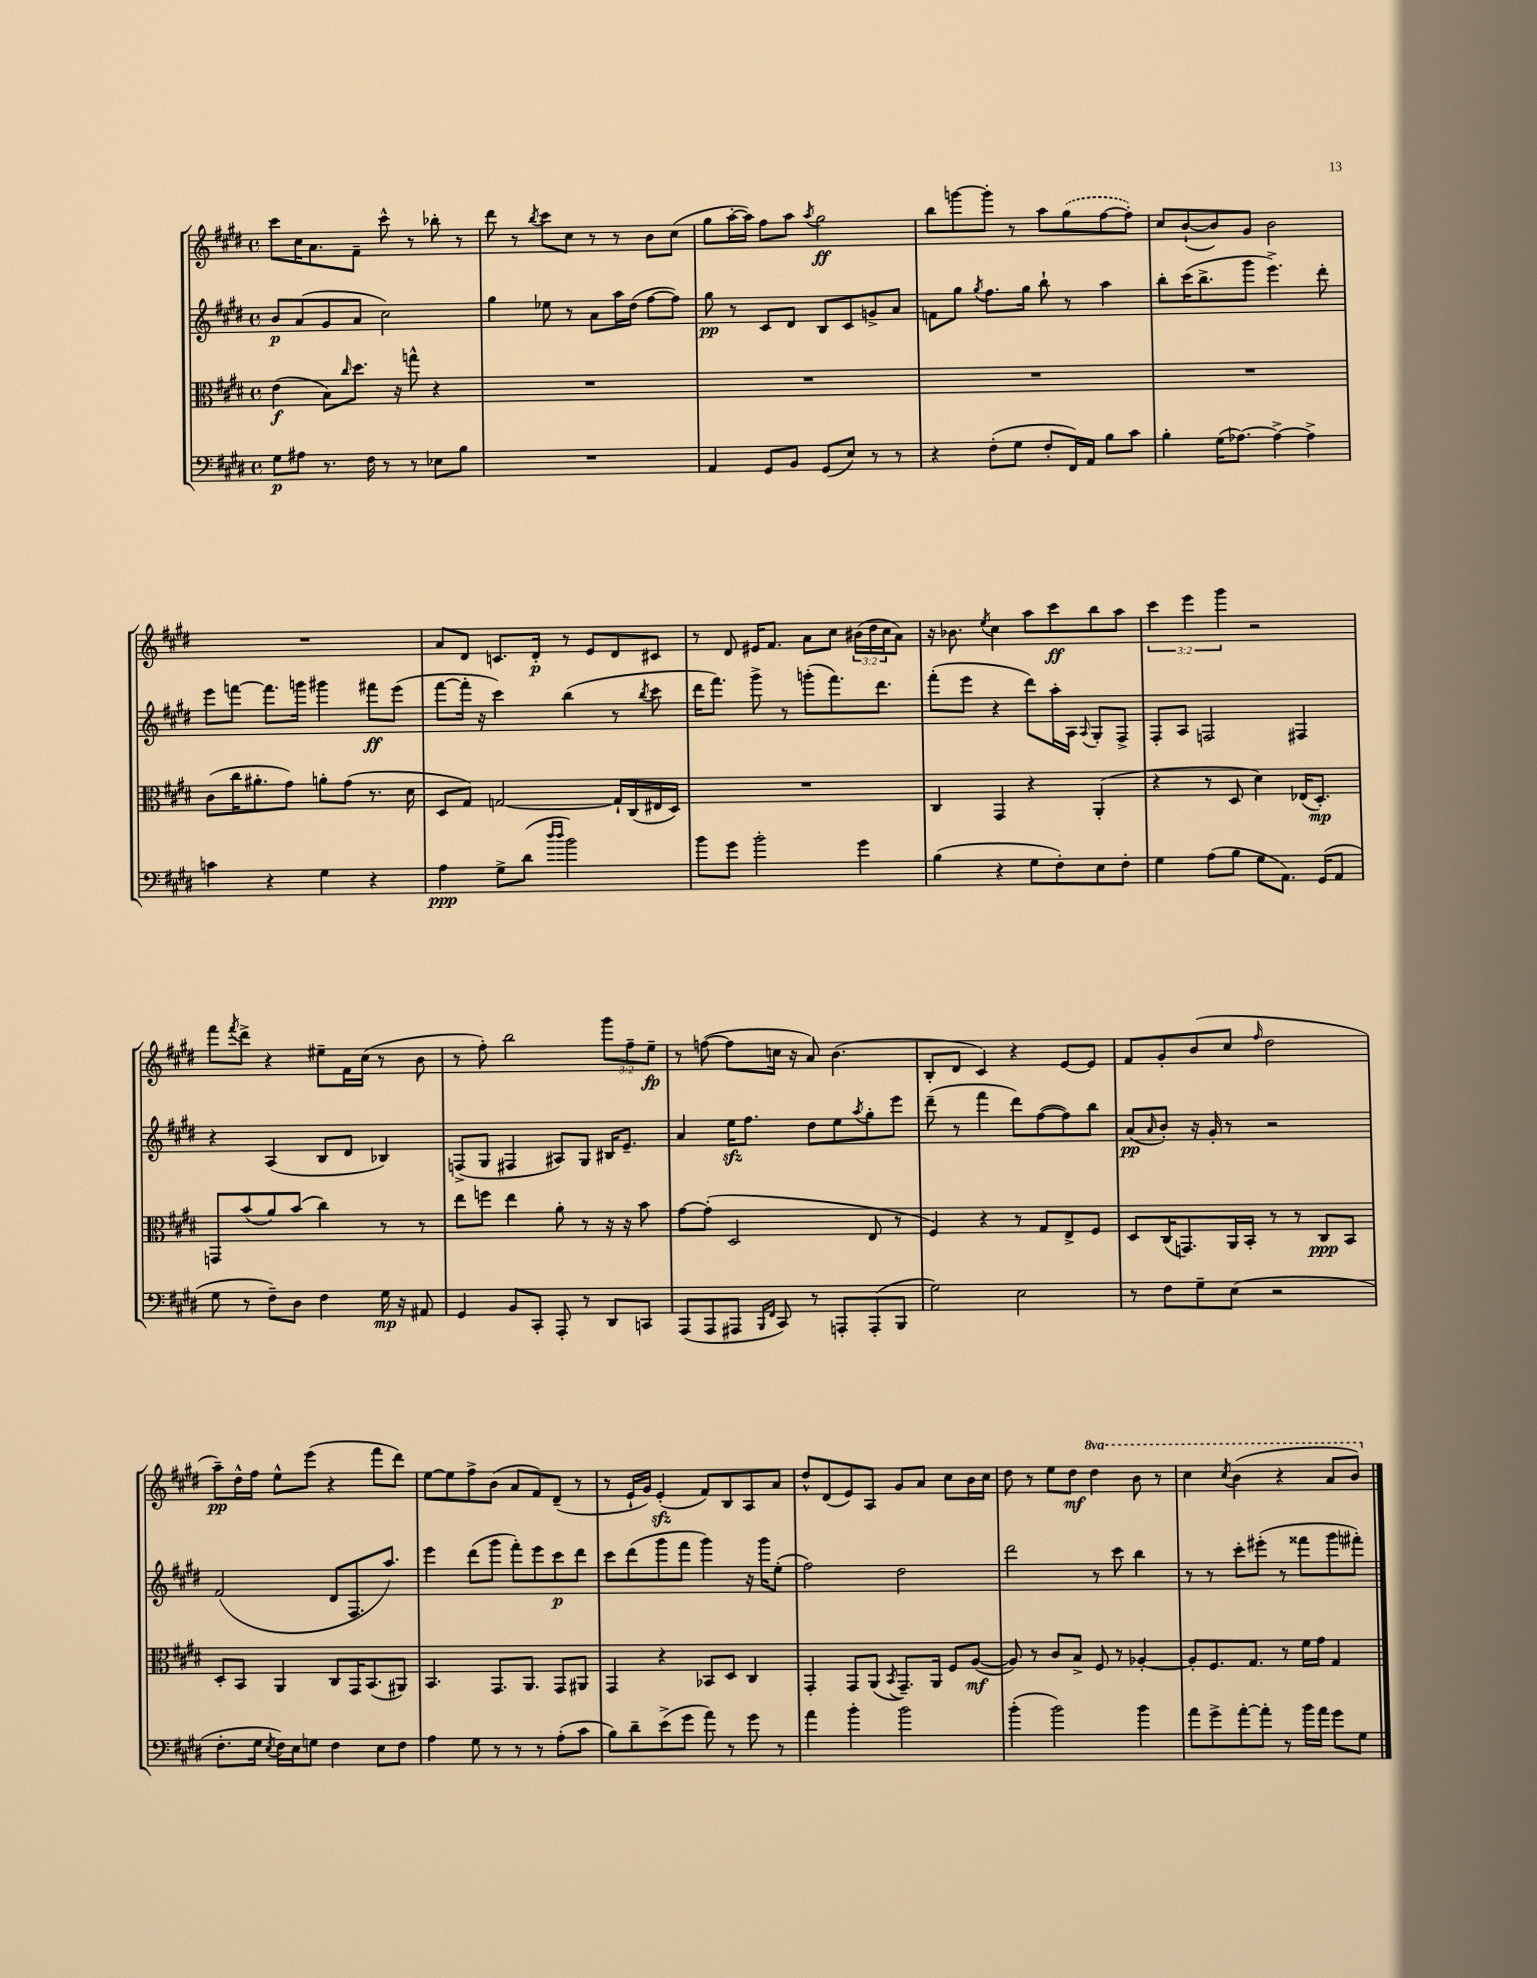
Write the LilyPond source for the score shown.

<<
\new StaffGroup <<
\new Staff = "s0" {
    \clef treble \key e \major \defaultTimeSignature \time 4/4 \override Staff.TupletNumber.text = #tuplet-number::calc-fraction-text \set Staff.ottavationMarkups = #ottavation-simple-ordinals
    cis'''8 cis''16 a'8. fis'8-- cis'''8-^ r8 bes''8-. r8 |
    dis'''8 r8 \acciaccatura { b''8 } cis'''8 cis''8 r8 r8 b'8 cis''8( |
    gis''8 a''16~-. a''16) fis''8 a''8 \acciaccatura { a''8 } gis''2\ff |
    b''8 g'''8~ g'''8-. r8 a''8 \once \slurDashed gis''8( fis''8~ fis''8-.) |
    cis''8 b'8~-!( b'8) gis'8 b'2 |
    R1 |
    a'8 dis'8 c'8. dis'16-.\p r8 e'8 dis'8 cis'8 |
    r8 dis'8 eis'16 fis'8. a'8 cis''8 \tuplet 3/2 { bis'16( dis''16 cis''16 } a'8) |
    r16 bes'8. \acciaccatura { e''8 } cis''4 a''8 cis'''8\ff b''8 a''8 |
    \tuplet 3/2 { cis'''4 e'''4 gis'''4 } r2 |
    fis'''8 \acciaccatura { fis'''8 } dis'''8-> r4 eis''8-- fis'16 cis''16( r8 b'8 |
    r8 fis''8-.) b''2 \tuplet 3/2 { gis'''8 fis''8-- e''8--\fp } |
    r8 f''8~( f''8 c''16 r16 a'8) b'4.( |
    b8-. dis'8 cis'4) r4 e'8~ e'8 |
    fis'8 gis'8-. b'8( cis''8 \grace { fis''16 } dis''2 |
    a''8--\pp) dis''16-^ fis''16 e''8-^ e'''8( r4 fis'''8 dis'''8) |
    e''8~ e''8 fis''8-> b'8( a'8 fis'8) dis'8--( r8 |
    r8 e'16-! gis'16) e'4-.\sfz( fis'8) b8 a8 a'8 |
    dis''8-^ dis'8( e'8) a8 gis'8 a'8 cis''8 b'16 cis''16 |
    dis''8 r8 e''8 dis''8\mf \ottava #1 dis'''4 b''8 r8 |
    cis'''4 \acciaccatura { cis'''8 } b''4( r4 a''8 b''8) \ottava #0 \bar "|." |
}
\new Staff = "s1" {
    \clef treble \key e \major \defaultTimeSignature \time 4/4
    b'8\p a'8( gis'8 a'8 cis''2) |
    gis''4 ees''8 r8 a'8 a''16 dis''16( fis''8~ fis''8) |
    gis''8\pp r8 cis'8 dis'8 b8 cis'8 g'8-> a'8 |
    f'8 gis''8 \acciaccatura { gis''8 } fis''8. gis''16 b''8-! r8 a''4 |
    b''8-. cis'''16( b''8.-> gis'''8 e'''4.->) dis'''8-. |
    e'''8 f'''8~ f'''8. g'''16 gis'''4 fis'''8\ff e'''8( |
    fis'''8~ fis'''16-. r16 cis'''4) b''4( r8 \acciaccatura { b''8 } cis'''8 |
    dis'''16 fis'''8.) gis'''8-> r8 g'''8-.( fis'''8.) dis'''8. |
    fis'''8-.( e'''8 r4 dis'''8) a''16-. a16 \appoggiatura { a8 } gis8-. fis8-> |
    fis8-. a8 f2 fis4 |
    r4 a4( b8 dis'8 bes4) |
    f8->( gis8 fis4 ais8) gis8 bis16 e'8.-- |
    a'4 e''16\sfz fis''8. dis''8 e''8 \acciaccatura { a''8 } gis''8-. e'''8 |
    dis'''8--( r8 fis'''4 dis'''8) fis''8~( fis''8) b''8 |
    a'8\pp( \grace { a'16 } b'8-.) r16 gis'16-. r8 r2 |
    fis'2( dis'8 fis8. a''8.) |
    e'''4 dis'''8( gis'''8 fis'''8-.) e'''8 cis'''8\p dis'''8 |
    cis'''8 dis'''8( gis'''8 fis'''8 gis'''4) r16 gis'''16 e''8-.( |
    fis''2) dis''2 |
    dis'''2 r8 cis'''8 b''4 |
    r8 r8 cis'''8-. eis'''8-.( r8 fisis'''8 gis'''8 fis'''8-.) \bar "|." |
}
\new Staff = "s2" {
    \clef alto \key e \major \defaultTimeSignature \time 4/4
    e'4\f( b8) \grace { cis''16 } dis''8. r16 g''8-^ r4 |
    R1 |
    R1 |
    R1 |
    R1 |
    cis'8( cis''16 ais'8.-. gis'8) a'8-. gis'8( r8. dis'16 |
    dis8 gis8) g2~ g16-! cis16( eis16 dis16) |
    R1 |
    cis4 gis,4 r4 a,4-.( |
    r4 r8 dis8 dis'4) ees16( dis8.-.\mp) |
    g,8 b'8( a'8) b'8( cis''4) r8 r8 |
    e''8 f''8 e''4 a'8-. r8 r16 r16 b'8 |
    gis'8~ gis'8-.( dis2 e8 r8 |
    fis4) r4 r8 gis8 e8-> fis8 |
    dis8 cis16( g,8.) a,16 b,16-. r8 r8 cis8\ppp b,8 |
    dis8-. b,8 a,4 cis8 gis,16 b,8.( ais,8) |
    b,4. gis,8. a,8. gis,8 ais,8 |
    gis,4 r4 bes,8 dis8 cis4 |
    gis,4-. gis,8 a,8( \acciaccatura { b,8 } gis,8.--) a,16 fis8 a8~\mf( |
    a8) r8 cis'8 b8-> fis8 r8 aes4~-. |
    aes8-. fis8. gis8. r8 fis'16 gis'16 gis4 \bar "|." |
}
\new Staff = "s3" {
    \clef bass \key e \major \defaultTimeSignature \time 4/4
    gis8\p ais8 r8. fis16 r8 r8 ees8 b8 |
    R1 |
    a,4 gis,8 b,8 gis,8( e8) r8 r8 |
    r4 fis8-.( gis8 fis8-. fis,16) a,16 b8 cis'8 |
    b4-. gis16( aes8.~) aes4~-> aes4-> |
    c'4 r4 gis4 r4 |
    a4\ppp gis8-> dis'8( \grace { dis''16 dis''16 } b'2) |
    b'8 gis'8 b'2-. gis'4 |
    b4( r4 gis8 fis8-.) e8 fis8-. |
    gis4 a8( b8 gis8 a,8.) gis,16( a,8 |
    gis8 r8 fis8--) dis8 fis4 gis16\mp r16 ais,8 |
    gis,4 b,8 cis,8-. a,,8-. r8 dis,8 c,8 |
    a,,8( a,,8 ais,,8 \grace { b,,16 fis,16 } cis,8) r8 a,,8-. a,,8-.( b,,8 |
    gis2) e2 |
    r8 fis8 gis8-- e8( r2 |
    fis8.-. gis16 \acciaccatura { e8 } fis16) e16 g8 fis4 e8 fis8 |
    a4 gis8 r8 r8 r8 a8-.( cis'8 |
    b8) dis'8-- e'8->( gis'8 a'8) r8 gis'8 r8 |
    a'4 b'4-. b'2 |
    b'4-.( b'2) b'4 |
    a'8 gis'8-> a'8~-. a'8-. r8 b'16 a'16 gis'8 gis8 \bar "|." |
}
>>
>>
\layout { \context { \Score \remove "Bar_number_engraver" } }
